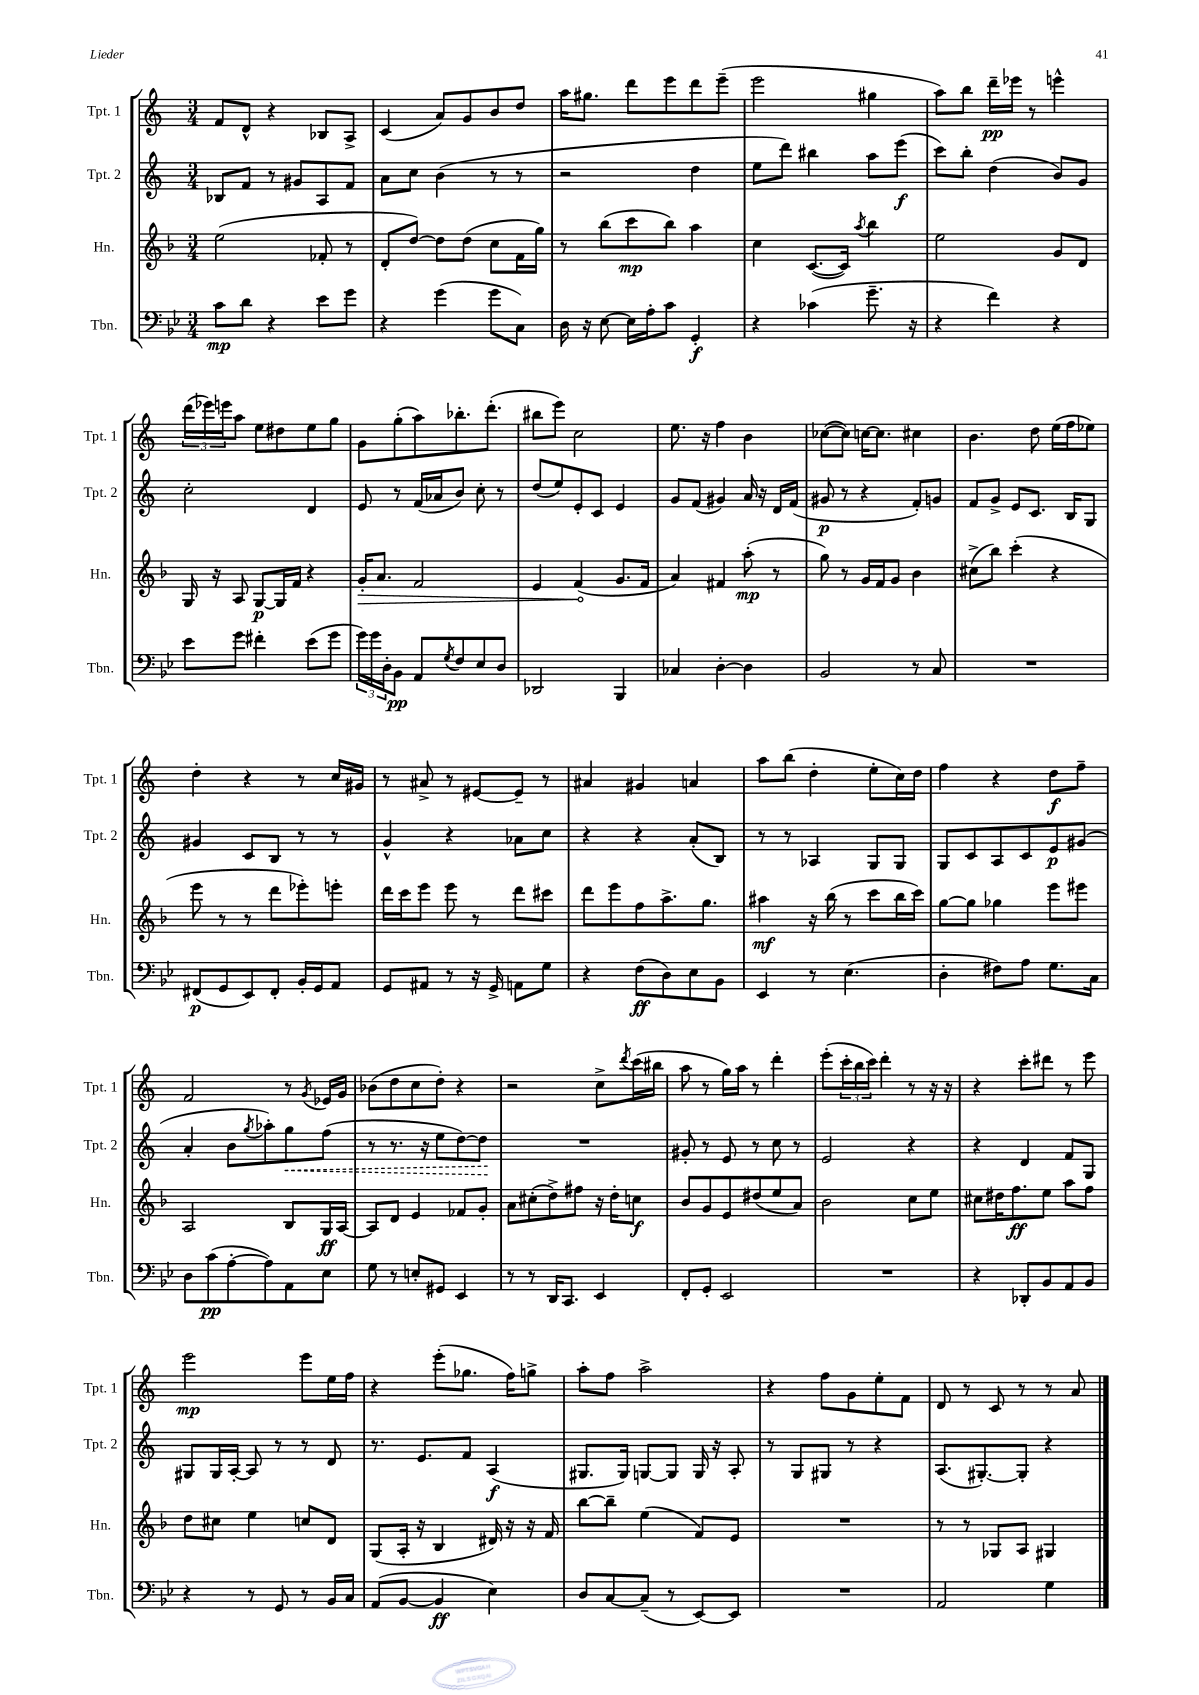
<<
\new StaffGroup <<
\new Staff = "s0" \with { instrumentName = "Tpt. 1" shortInstrumentName = "Tpt. 1" } {
    \clef treble \key c \major \numericTimeSignature \time 3/4
    f'8 d'8-^ r4 bes8 a8-> |
    c'4( a'8) g'8 b'8 d''8 |
    a''16 gis''8. d'''8 e'''8 d'''8 e'''8--( |
    e'''2 gis''4 |
    a''8) b''8 d'''16--\pp ees'''16 r8 e'''4-^ |
    \tuplet 3/2 { d'''16( ees'''16) e'''16 } a''8 e''8 dis''8 e''8 g''8 |
    g'8 g''8-.( a''8) bes''8.-. d'''8.-.( |
    bis''8 e'''8) c''2 |
    e''8. r16 f''4 b'4 |
    ces''8~( ces''8) c''16~ c''8. cis''4 |
    b'4. d''8 e''16( f''16 ees''8) |
    d''4-. r4 r8 c''16 gis'16 |
    r8 ais'8-> r8 eis'8~ eis'8-- r8 |
    ais'4 gis'4 a'4 |
    a''8 b''8( d''4-. e''8-. c''16) d''16 |
    f''4 r4 d''8\f f''8-- |
    f'2 r8 \acciaccatura { g'8 } ees'16 g'16 |
    bes'8( d''8 c''8 d''8-.) r4 |
    r2 c''8-> \acciaccatura { d'''8 } c'''16( bis''16 |
    a''8 r8 g''16) a''16 r8 d'''4-. |
    e'''8-.( \tuplet 3/2 { c'''16-. b''16 c'''16) } d'''4-. r8 r16 r16 |
    r4 c'''8-. dis'''8 r8 e'''8 |
    e'''2\mp e'''8 e''16 f''16 |
    r4 e'''8-.( ges''8. f''16) g''8-> |
    a''8-. f''8 a''2-> |
    r4 f''8 g'8 e''8-. f'8 |
    d'8 r8 c'8 r8 r8 a'8 \bar "|." |
}
\new Staff = "s1" \with { instrumentName = "Tpt. 2" shortInstrumentName = "Tpt. 2" } {
    \clef treble \key c \major \numericTimeSignature \time 3/4
    bes8 f'8 r8 gis'8 a8 f'8 |
    a'8 c''8 b'4( r8 r8 |
    r2 d''4 |
    e''8 d'''8) bis''4 a''8 e'''8\f( |
    c'''8) b''8-. d''4( b'8) g'8 |
    c''2-. d'4 |
    e'8 r8 f'16( aes'16 b'8) c''8-. r8 |
    d''8( e''8) e'8-. c'8 e'4 |
    g'8 f'8( gis'4) a'16 r16 d'16 f'16( |
    gis'8\p r8 r4 f'8-.) g'8 |
    f'8 g'8-> e'8 c'8. b16 g8 |
    gis'4 c'8 b8 r8 r8 |
    g'4-^ r4 aes'8 c''8 |
    r4 r4 a'8-.( b8) |
    r8 r8 aes4 g8 g8 |
    g8 c'8 a8 c'8 e'8\p gis'8( |
    a'4-. b'8 \acciaccatura { g''8 } aes''8-.) \once \override Hairpin.style = #'dashed-line g''8\< f''8( |
    r8 r8. r16 e''8 d''8~) d''8\! |
    R2. |
    gis'8-. r8 e'8 r8 c''8 r8 |
    e'2 r4 |
    r4 d'4 f'8 g8 |
    gis8 gis16 a16~-. a8 r8 r8 d'8 |
    r8. e'8. f'8 a4\f( |
    gis8. gis16) g8~ g8 g16 r16 a8-. |
    r8 g8 gis8 r8 r4 |
    a8.( gis8.~-.) gis8-. r4 \bar "|." |
}
\new Staff = "s2" \with { instrumentName = "Hn." shortInstrumentName = "Hn." } {
    \clef treble \key f \major \numericTimeSignature \time 3/4
    e''2( fes'8-. r8 |
    d'8-. d''8~) d''8 d''8( c''8 f'16 g''16) |
    r8 bes''8( c'''8\mp bes''8) a''4 |
    c''4 c'8.~( c'16) \acciaccatura { a''8 } bes''4 |
    e''2 g'8 d'8 |
    g16 r16 a8 g8~\p g16 f'16 r4 |
    \once \override Hairpin.circled-tip = ##t g'16-.\> a'8. f'2 |
    e'4 f'4\!( g'8. f'16 |
    a'4) fis'4 a''8-.\mp( r8 |
    g''8) r8 g'16 f'16 g'8 bes'4 |
    cis''8->( bes''8) c'''4-.( r4 |
    e'''8 r8 r8 d'''8 ees'''8-.) e'''8-. |
    d'''16 c'''16 e'''8 e'''8 r8 d'''8 cis'''8 |
    d'''8 e'''8 f''8 a''8.-> g''8. |
    ais''4\mf r16 bes''16( r8 c'''8 bes''16 c'''16) |
    g''8~ g''8 ges''4 e'''8 eis'''8 |
    a2 bes8 g16\ff a16~ |
    a8 d'8 e'4 fes'8 g'8-. |
    a'8 cis''8-.( d''8->) fis''8 r16 d''16-. c''8\f |
    bes'8 g'8 e'8 dis''8( e''8 a'8) |
    bes'2 c''8 e''8 |
    cis''8 dis''16 f''8.\ff e''8 a''8 f''8 |
    d''8 cis''8 e''4 c''8 d'8 |
    g8( a16-. r16 bes4 dis'16) r16 r16 f'16 |
    bes''8~ bes''8-- e''4( f'8) e'8 |
    R2. |
    r8 r8 ges8 a8 gis4 \bar "|." |
}
\new Staff = "s3" \with { instrumentName = "Tbn." shortInstrumentName = "Tbn." } {
    \clef bass \key bes \major \numericTimeSignature \time 3/4
    c'8\mp d'8 r4 ees'8 g'8 |
    r4 g'4( g'8 c8) |
    d16 r16 ees8~ ees16 a16-. c'8 g,4-.\f |
    r4 ces'4( g'8.-- r16 |
    r4 f'4) r4 |
    ees'8 g'8 fis'4-. ees'8( g'8 |
    \tuplet 3/2 { g'16) g'16 d16-. } bes,8\pp a,8 \acciaccatura { g8 } f8 ees8 d8 |
    des,2 bes,,4 |
    ces4 d4~-. d4 |
    bes,2 r8 c8 |
    R2. |
    fis,8\p( g,8 ees,8) fis,8-. bes,16-. g,16 a,8 |
    g,8 ais,8 r8 r16 g,16-> a,8 g8 |
    r4 f8\ff( d8) ees8 bes,8 |
    ees,4 r8 ees4.( |
    d4-. fis8) a8 g8. c16 |
    d8 c'8\pp( a8~-. a8) a,8 ees8 |
    g8 r8 e8-. gis,8 ees,4 |
    r8 r8 d,16 c,8. ees,4 |
    f,8-. g,8-. ees,2 |
    R2. |
    r4 des,8-. bes,8 a,8 bes,8 |
    r4 r8 g,8 r8 bes,16 c16 |
    a,8( bes,8~ bes,4\ff ees4) |
    d8 c8~ c8--( r8 ees,8~) ees,8 |
    R2. |
    a,2 g4 \bar "|." |
}
>>
>>
\layout { \context { \Score \remove "Bar_number_engraver" } }
